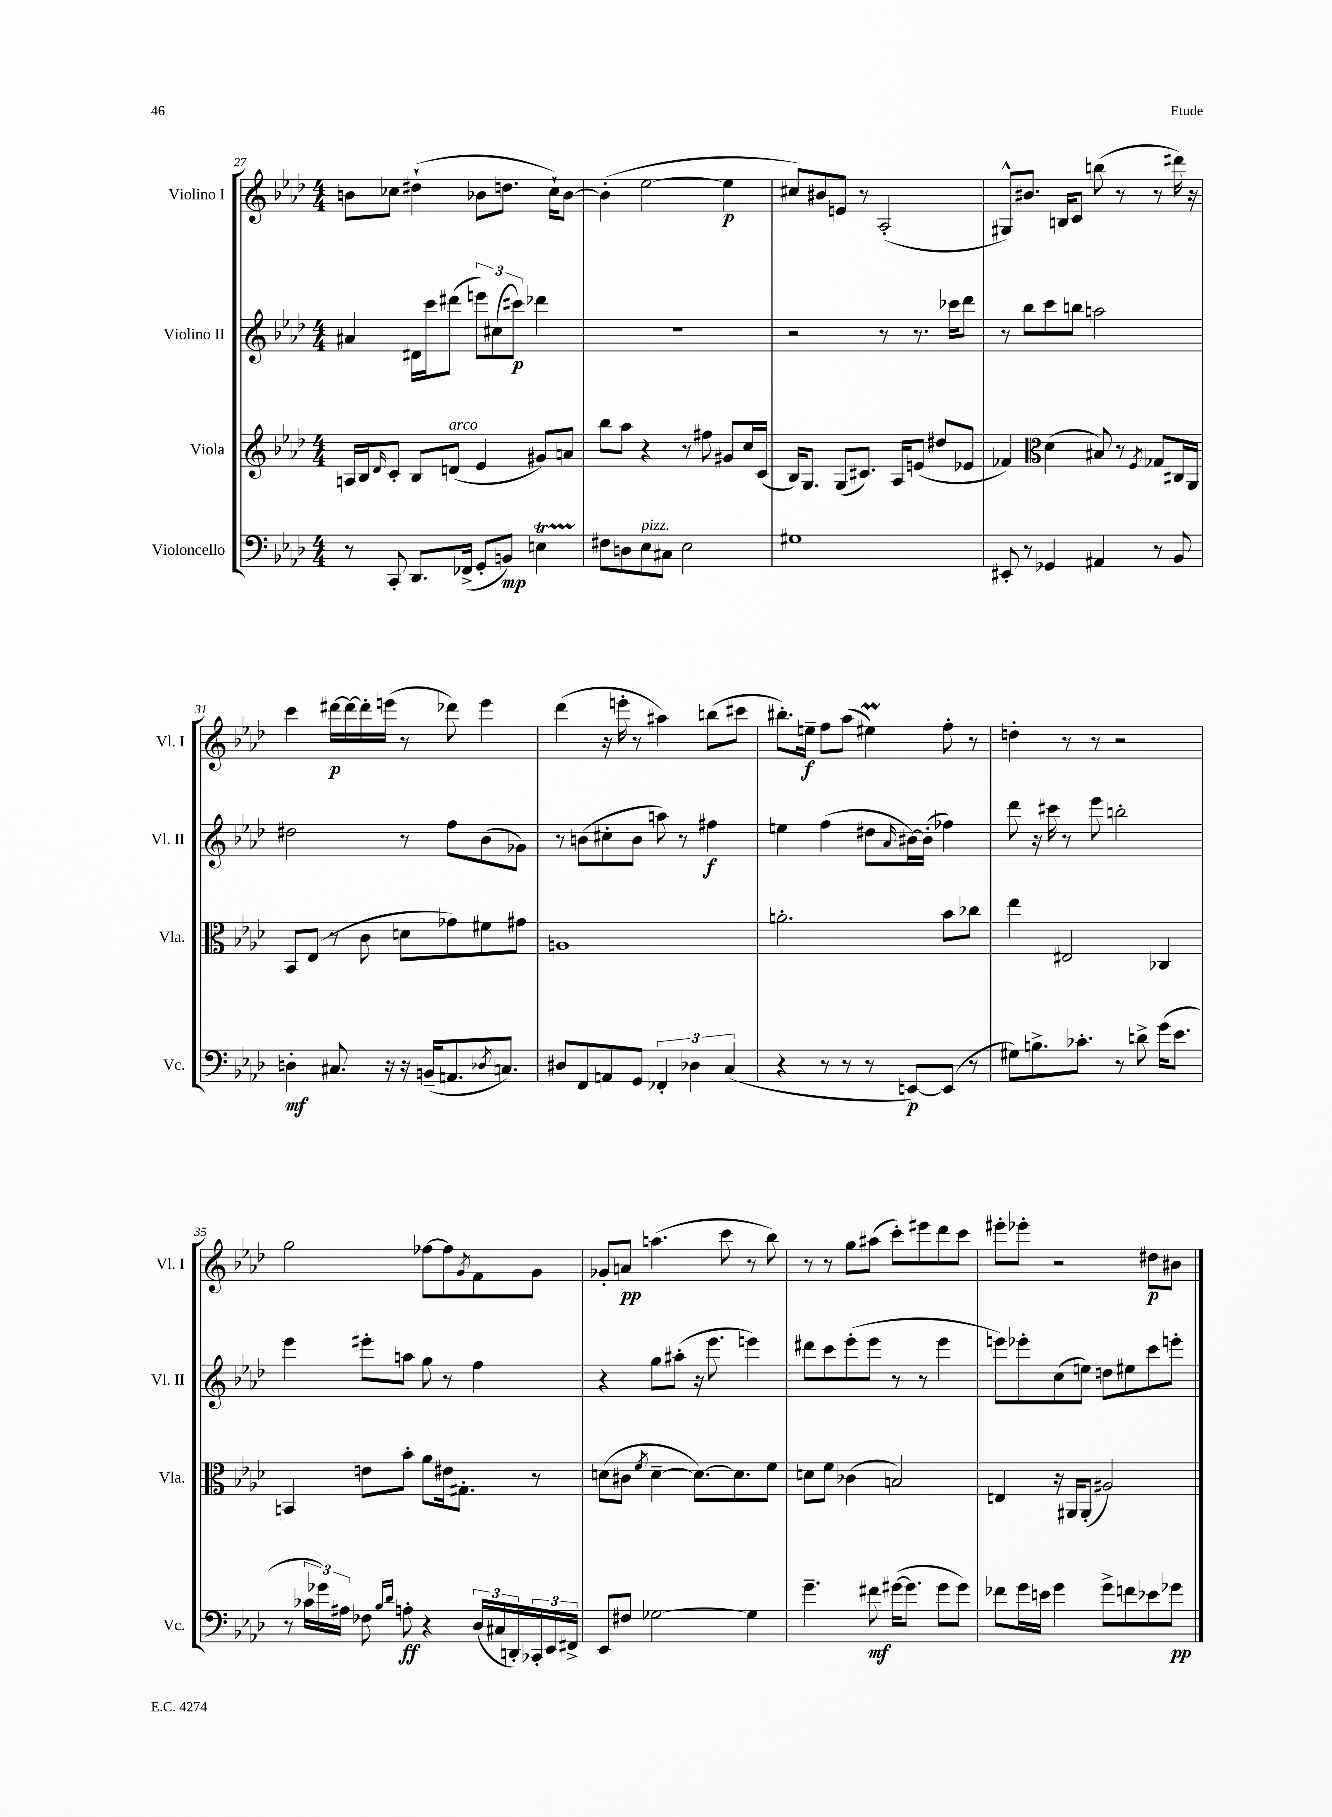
<<
\new StaffGroup <<
\new Staff = "s0" \with { instrumentName = "Violino I" shortInstrumentName = "Vl. I" } {
    \clef treble \key aes \major \numericTimeSignature \time 4/4
    b'8 ces''8 dis''4-!( bes'8 d''8. ces''16-!) bes'8~ |
    bes'4-.( ees''2~ ees''4\p |
    cis''8) bis'8 e'8 r8 aes2-.( |
    gis8-^) bis'8. b16 c'8 b''8( r8 r8 dis'''16) r16 |
    c'''4 dis'''16~\p dis'''16~ dis'''16-. e'''16( r8 des'''8) e'''4 |
    des'''4( r16 e'''16-. r8 ais''4) b''8( cis'''8 |
    bis''8.-.) e''16--\f f''8 aes''8( eis''4\prall) f''8-. r8 |
    d''4-. r8 r8 r2 |
    g''2 fes''8~ fes''8 \acciaccatura { g'8 } f'8 g'8 |
    ges'8-. a'8\pp a''4.( c'''8 r8 bes''8) |
    r8 r8 g''8 ais''8( c'''8-.) eis'''8 des'''8 c'''8 |
    eis'''8-. ees'''8-. r2 dis''8\p bis'8 \bar "|." |
}
\new Staff = "s1" \with { instrumentName = "Violino II" shortInstrumentName = "Vl. II" } {
    \clef treble \key aes \major \numericTimeSignature \time 4/4
    ais'4 dis'16 c'''16 dis'''8( \tuplet 3/2 { e'''8) cis''8( cis'''8\p) } des'''4 |
    R1 |
    r2 r8 r8. ces'''16 des'''8 |
    r8 bes''8 c'''8 b''8 a''2 |
    dis''2 r8 f''8 bes'8( ges'8) |
    r8 b'8( cis''8-. b'8 a''8) r8 fis''4\f |
    e''4 f''4( dis''8 \grace { aes'16 } bis'16~) bis'16-.( fes''4) |
    des'''8 r16 cis'''16 r8 ees'''8 b''2-. |
    ees'''4 eis'''8-. a''8 g''8 r8 f''4 |
    r4 g''8 ais''8-.( r16 ees'''8. e'''4) |
    dis'''8 c'''8 ees'''8-.( ees'''8 r8 r8 ees'''4 |
    e'''8) ees'''8-. c''8( e''8) d''8 eis''8 c'''8 e'''8-. \bar "|." |
}
\new Staff = "s2" \with { instrumentName = "Viola" shortInstrumentName = "Vla." } {
    \clef treble \key aes \major \numericTimeSignature \time 4/4
    a16 bes16 \grace { des'16 } c'8-. bes8 d'8^\markup { \italic "arco" }( ees'4 gis'8) a'8 |
    bes''8 aes''8 r4 r8 fis''8 gis'8 c''16 c'16( |
    bes16) g8. g8( cis'8.) aes16 e'8( dis''8 ees'8 |
    fes'4) \clef alto des'4( bis8) r8 \acciaccatura { f8 } ges8 cis16 aes,16 |
    bes,8 ees8( r8 c'8 d'8 ges'8) fis'8 gis'8 |
    a1 |
    a'2.-. bes'8 ces''8 |
    ees''4 eis2 ces4 |
    b,4 e'8 bes'8-. aes'8 eis'16 gis8.-. r8 |
    d'8( cis'8 \acciaccatura { f'8 } d'4~-- d'8.~) d'8. f'8 |
    d'8 f'8 ces'4( b2) |
    e4 r16 ais,16 ais,8-.( ais2) \bar "|." |
}
\new Staff = "s3" \with { instrumentName = "Violoncello" shortInstrumentName = "Vc." } {
    \clef bass \key aes \major \numericTimeSignature \time 4/4
    r8 c,8-. des,8. fes,16->( g,8-. b,8\mp) e4\startTrillSpan |
    fis8\stopTrillSpan d8 ees8^\markup { \italic "pizz." } cis8 ees2 |
    gis1 |
    eis,8-. r8 ges,4 ais,4 r8 bes,8 |
    d4-.\mf cis8. r16 r16 b,16--( a,8. \acciaccatura { des8 } c8.) |
    dis8 f,8 a,8 g,8 \tuplet 3/2 { fes,4-. des4 c4( } |
    r4 r8 r8 r8 e,8~\p) e,8( r8 |
    gis8) b8.-> ces'8.-. r8 d'8-> g'16( ees'8. |
    r8 \tuplet 3/2 { ces'16 ges'16) ais16 } fes8 \grace { bes16 des'16 } a8-.\ff r4 \tuplet 3/2 { des16( cis16 d,16-.) } \tuplet 3/2 { ces,16-. ees,16 fis,16-> } |
    ees,8 fis8 ges2~ ges4 |
    g'4.-- fis'8\mf gis'16~( gis'8. gis'8 gis'8) |
    fes'8 g'16 e'16 g'4 g'8-> f'8 ees'8 ges'8\pp \bar "|." |
}
>>
>>
\layout { \context { \Score currentBarNumber = #27 } }
